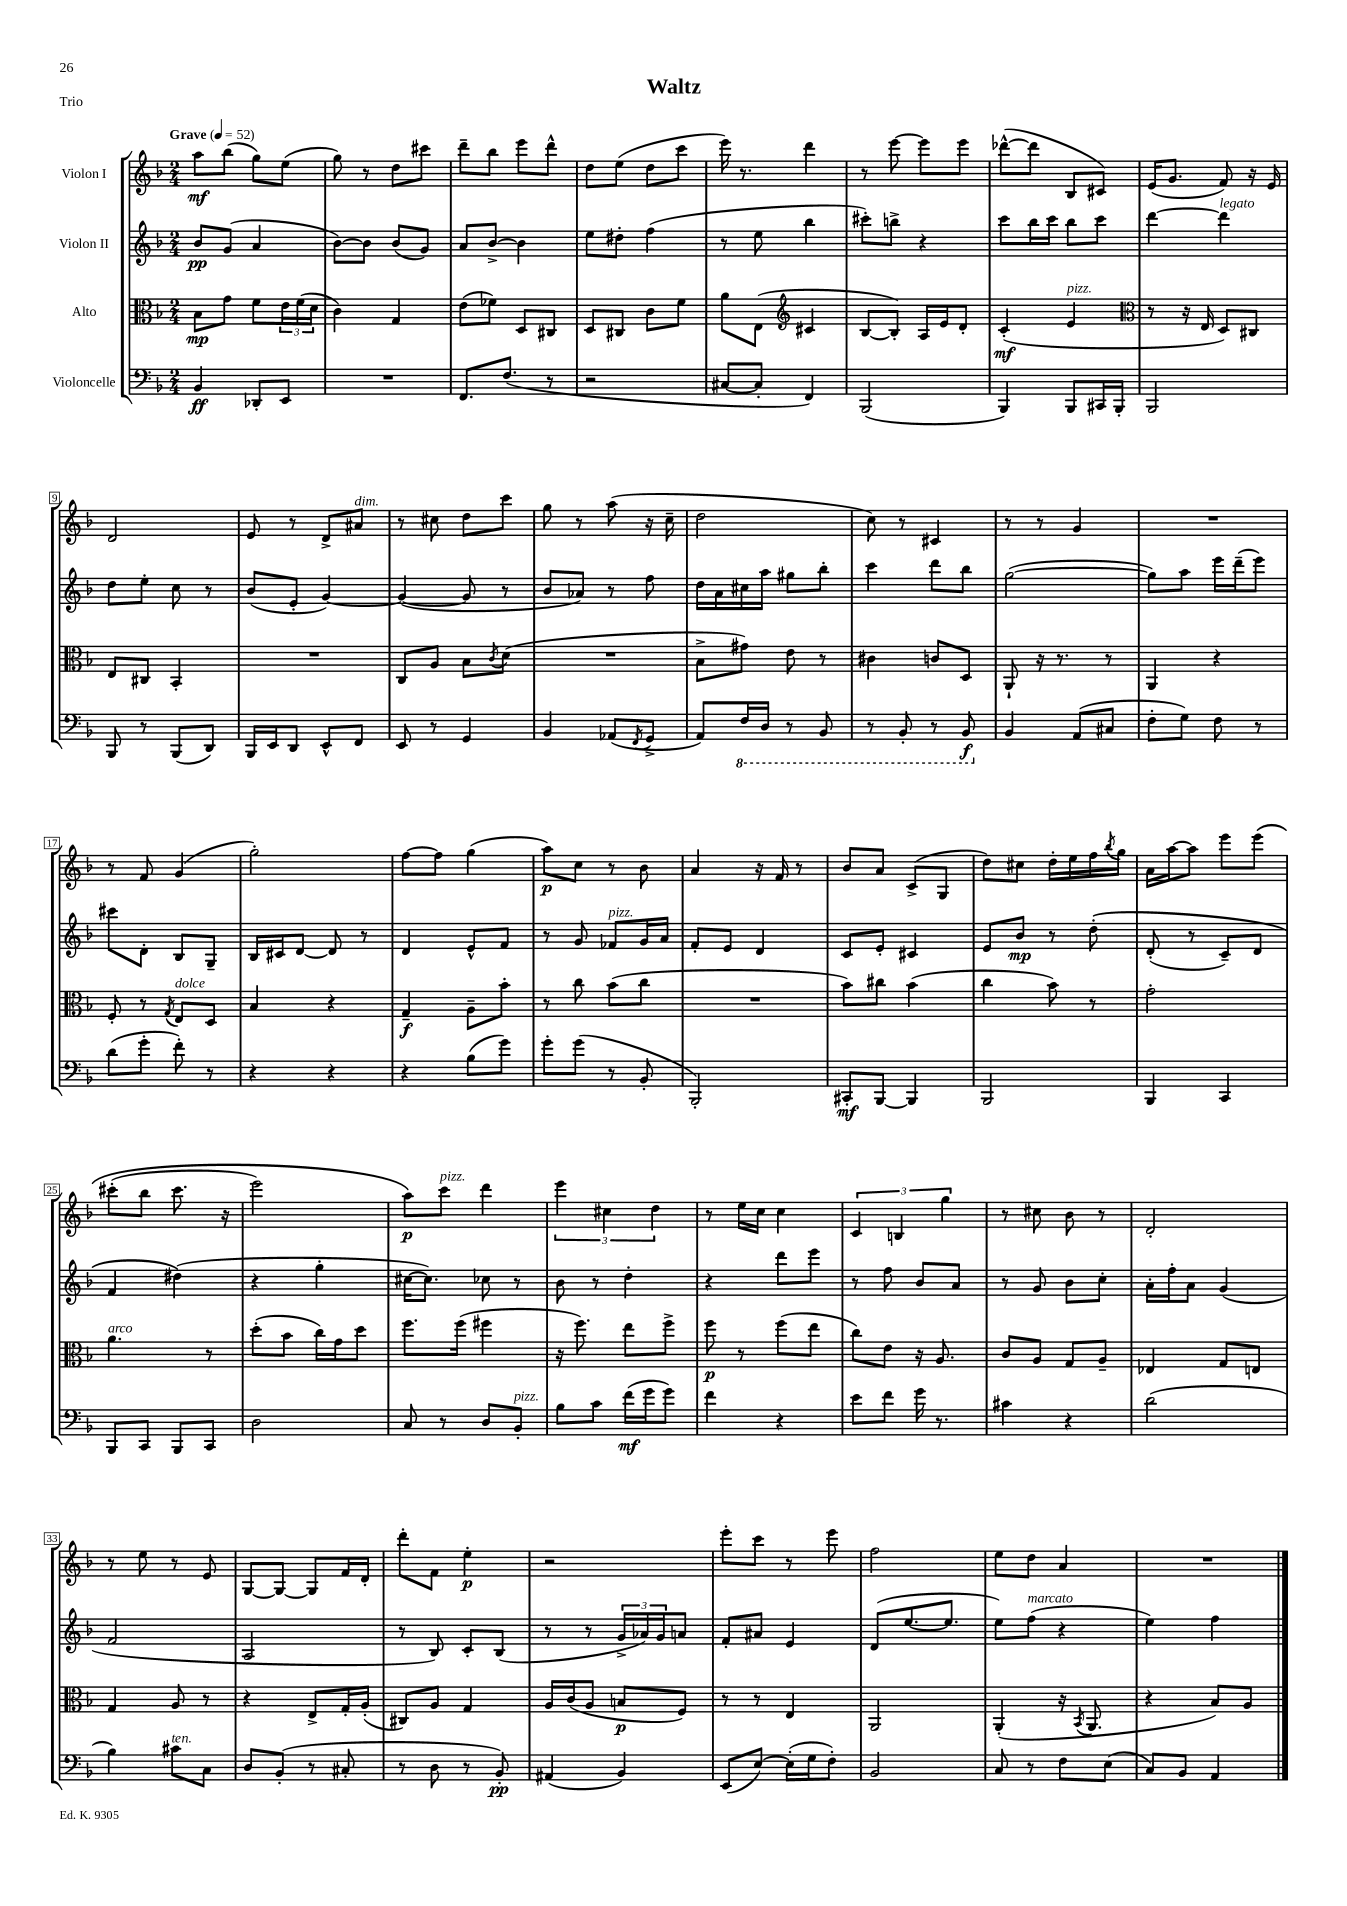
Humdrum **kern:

**kern	**kern	**kern	**kern
*staff4	*staff3	*staff2	*staff1
*clefF4	*clefC3	*clefG2	*clefG2
*k[b-]	*k[b-]	*k[b-]	*k[b-]
*M2/4	*M2/4	*M2/4	*M2/4
*MM52	*MM52	*MM52	*MM52
4BB-	8B-	8b-	8aa
.	8g	(8g	(8bb-
8DD-'	8f	4a	8gg)
8EE	24e	.	(8ee
.	(24f	.	.
.	24d	.	.
=	=	=	=
2r	4c)	[8b-)	8gg)
.	.	8b-]	8r
.	4G	(8b-	8dd
.	.	8g)	8ccc#
=	=	=	=
8.FF	(8e	8a	8ddd~
.	8f-)	[8b-^	8bb-
(8.F	.	.	.
.	8D	4b-]	8eee
8r	8C#	.	8ddd^^
=	=	=	=
2r	8D	8ee	8dd
.	8C#	8dd#'	(8ee
.	8c	(4ff	8dd
.	8f	.	8ccc
=	=	=	=
[8C#	8a	8r	16eee)
.	.	.	8.r
8C#']	(8E	8ee	.
*	*clefG2	*	*
4FF)	4c#	4bb-	4ddd
=	=	=	=
(2BBB-	[8B-	8ccc#')	8r
.	8B-'])	8bb^	[8eee
.	16A	4r	8eee]
.	16e	.	.
.	8d'	.	8eee
=	=	=	=
4BBB-)	(4c'	8ccc	([8ddd-^^
.	.	16bb-	8ddd-]
.	.	16ccc	.
8BBB-	4e	8bb-	8B-
16CC#	.	8ccc	8c#)
16BBB-'	.	.	.
=	=	=	=
*	*clefC3	*	*
2BBB-	8r	[4ddd	(16e
.	.	.	8.g
.	16r	.	.
.	16E	.	.
.	8D)	4ddd]	8f)
.	8C#	.	16r
.	.	.	16e
=	=	=	=
8BBB-	8E	8dd	2d
8r	8C#	8ee'	.
(8BBB-	4BB-'	8cc	.
8DD)	.	8r	.
=	=	=	=
16BBB-	2r	(8b-	8e
16EE	.	.	.
8DD	.	8e'	8r
8EE^^	.	[4g)	8d^
8FF	.	.	8a#
=	=	=	=
8EE	8C	(4g_	8r
8r	8A	.	8cc#
4GG	8B-	8g]	8dd
.	8qc	.	.
.	(8d	8r	8ccc
=	=	=	=
4BB-	2r	8b-	8gg
.	.	8a-)	8r
(8AA-	.	8r	(8aa
8qFF	.	.	.
8GG^	.	8ff	16r
.	.	.	16cc~
=	=	=	=
8AA)	8B-^	16dd	2dd
.	.	16a	.
16FF	8g#)	16cc#	.
16DD	.	16aa	.
8r	8e	8gg#	.
8BBB-	8r	8bb-'	.
=	=	=	=
8r	4c#	4ccc	8cc)
8BBB-'	.	.	8r
8r	8c	8ddd	4c#
8BBB-	8D	8bb-	.
=	=	=	=
4BB-	8AA`	([2gg	8r
.	16r	.	8r
.	8.r	.	.
(8AA	.	.	4g
8C#	8r	.	.
=	=	=	=
8F'	4AA	8gg])	2r
8G)	.	8aa	.
8F	4r	16eee	.
.	.	(16ddd~	.
8r	.	8eee)	.
=	=	=	=
(8d	8F'	8ccc#	8r
8g'	8r	8d'	8f
.	8qG	.	.
8f')	8E	8B-	(4g
8r	8D	8G~	.
=	=	=	=
4r	4B-	16B-	2gg')
.	.	16c#	.
.	.	[8d	.
4r	4r	8d]	.
.	.	8r	.
=	=	=	=
4r	4G~	4d	[8ff
.	.	.	8ff]
(8B-	8A~	8e^^	(4gg
8g)	8b-'	8f	.
=	=	=	=
8g'	8r	8r	8aa)
(8g	8cc	8g	8cc
8r	(8b-	8f-	8r
8BB-'	8cc	16g	8b-
.	.	16a	.
=	=	=	=
2BBB-')	2r	8f'	4a
.	.	8e	.
.	.	4d	16r
.	.	.	16f
.	.	.	8r
=	=	=	=
8CC#'	8b-)	8c	8b-
[8BBB-	8cc#	8e'	8a
4BBB-]	(4b-	4c#	(8c^
.	.	.	8G
=	=	=	=
2BBB-	4cc	8e	8dd)
.	.	8b-	8cc#
.	8b-)	8r	16dd'
.	.	.	16ee
.	8r	&(8dd'	16ff
.	.	.	8qbb-
.	.	.	16gg
=	=	=	=
4BBB-	2g'	(8d'	16a
.	.	.	[16aa
.	.	8r	8aa]
4CC	.	8c~)	8eee
.	.	8d	&(8eee
=	=	=	=
8BBB-	4.a	4f	(8ccc#'
8CC	.	.	8bb-
8BBB-	.	(4dd#&)	8.ccc#
8CC	8r	.	.
.	.	.	16r
=	=	=	=
2D	(8dd'	4r	2eee)
.	8b-	.	.
.	16cc)	4gg'	.
.	16g	.	.
.	8dd	.	.
=	=	=	=
8C	8.ff	[16cc#	8aa&)
.	.	8.cc#])	.
8r	.	.	8ccc
.	(16ff	.	.
8D	4ff#	8cc-	4ddd
8BB-'	.	8r	.
=	=	=	=
8B-	16r	8b-	6eee
.	8.ff)	.	.
8c	.	8r	.
.	.	.	6cc#
(16f	8ee	4dd'	.
16g	.	.	.
.	.	.	6dd
8g)	8ff^	.	.
=	=	=	=
4f	8ff	4r	8r
.	8r	.	16ee
.	.	.	16cc
4r	(8ff	8ddd	4cc
.	8ee	8eee	.
=	=	=	=
8e	8cc)	8r	6c
8f	8e	8ff	.
.	.	.	6B
16g	16r	8b-	.
8.r	8.A	.	.
.	.	.	6gg
.	.	8a	.
=	=	=	=
4c#	8c	8r	8r
.	8A	8g	8cc#
4r	8G	8b-	8b-
.	8A~	8cc'	8r
=	=	=	=
(2d	4E-	16a'	2d'
.	.	16ff'	.
.	.	8a	.
.	8G	(4g	.
.	8E	.	.
=	=	=	=
4B-)	4G	2f	8r
.	.	.	8ee
8c#	8A	.	8r
8C	8r	.	8e
=	=	=	=
8D	4r	2A	[8G
(8BB-'	.	.	8G_
8r	8E^	.	8G]
8C#'	16G'	.	16f
.	(16A'	.	16d'
=	=	=	=
8r	8C#)	8r	8ddd'
8D	8A	8B-)	8f
8r	4G	8c'	4ee'
8BB-')	.	(8B-	.
=	=	=	=
(4AA#	16A	8r	2r
.	(16c	.	.
.	8A	8r	.
4BB-)	8B	24g^	.
.	.	24a-)	.
.	.	24g	.
.	8F)	8a	.
=	=	=	=
(8EE	8r	8f'	8eee'
[8E)	8r	8a#	8ccc
(16E']	4E	4e	8r
16G	.	.	.
8F')	.	.	8eee
=	=	=	=
2BB-	2AA	(8d	2ff
.	.	[8.ee	.
.	.	8.ee]	.
=	=	=	=
8C	(4AA'	8ee)	8ee
8r	.	(8ff	8dd
8F	16r	4r	4a
.	8qBB-	.	.
.	8.AA	.	.
(8E	.	.	.
=	=	=	=
8C)	4r	4ee)	2r
8BB-	.	.	.
4AA	8B-)	4ff	.
.	8A	.	.
==	==	==	==
*-	*-	*-	*-
